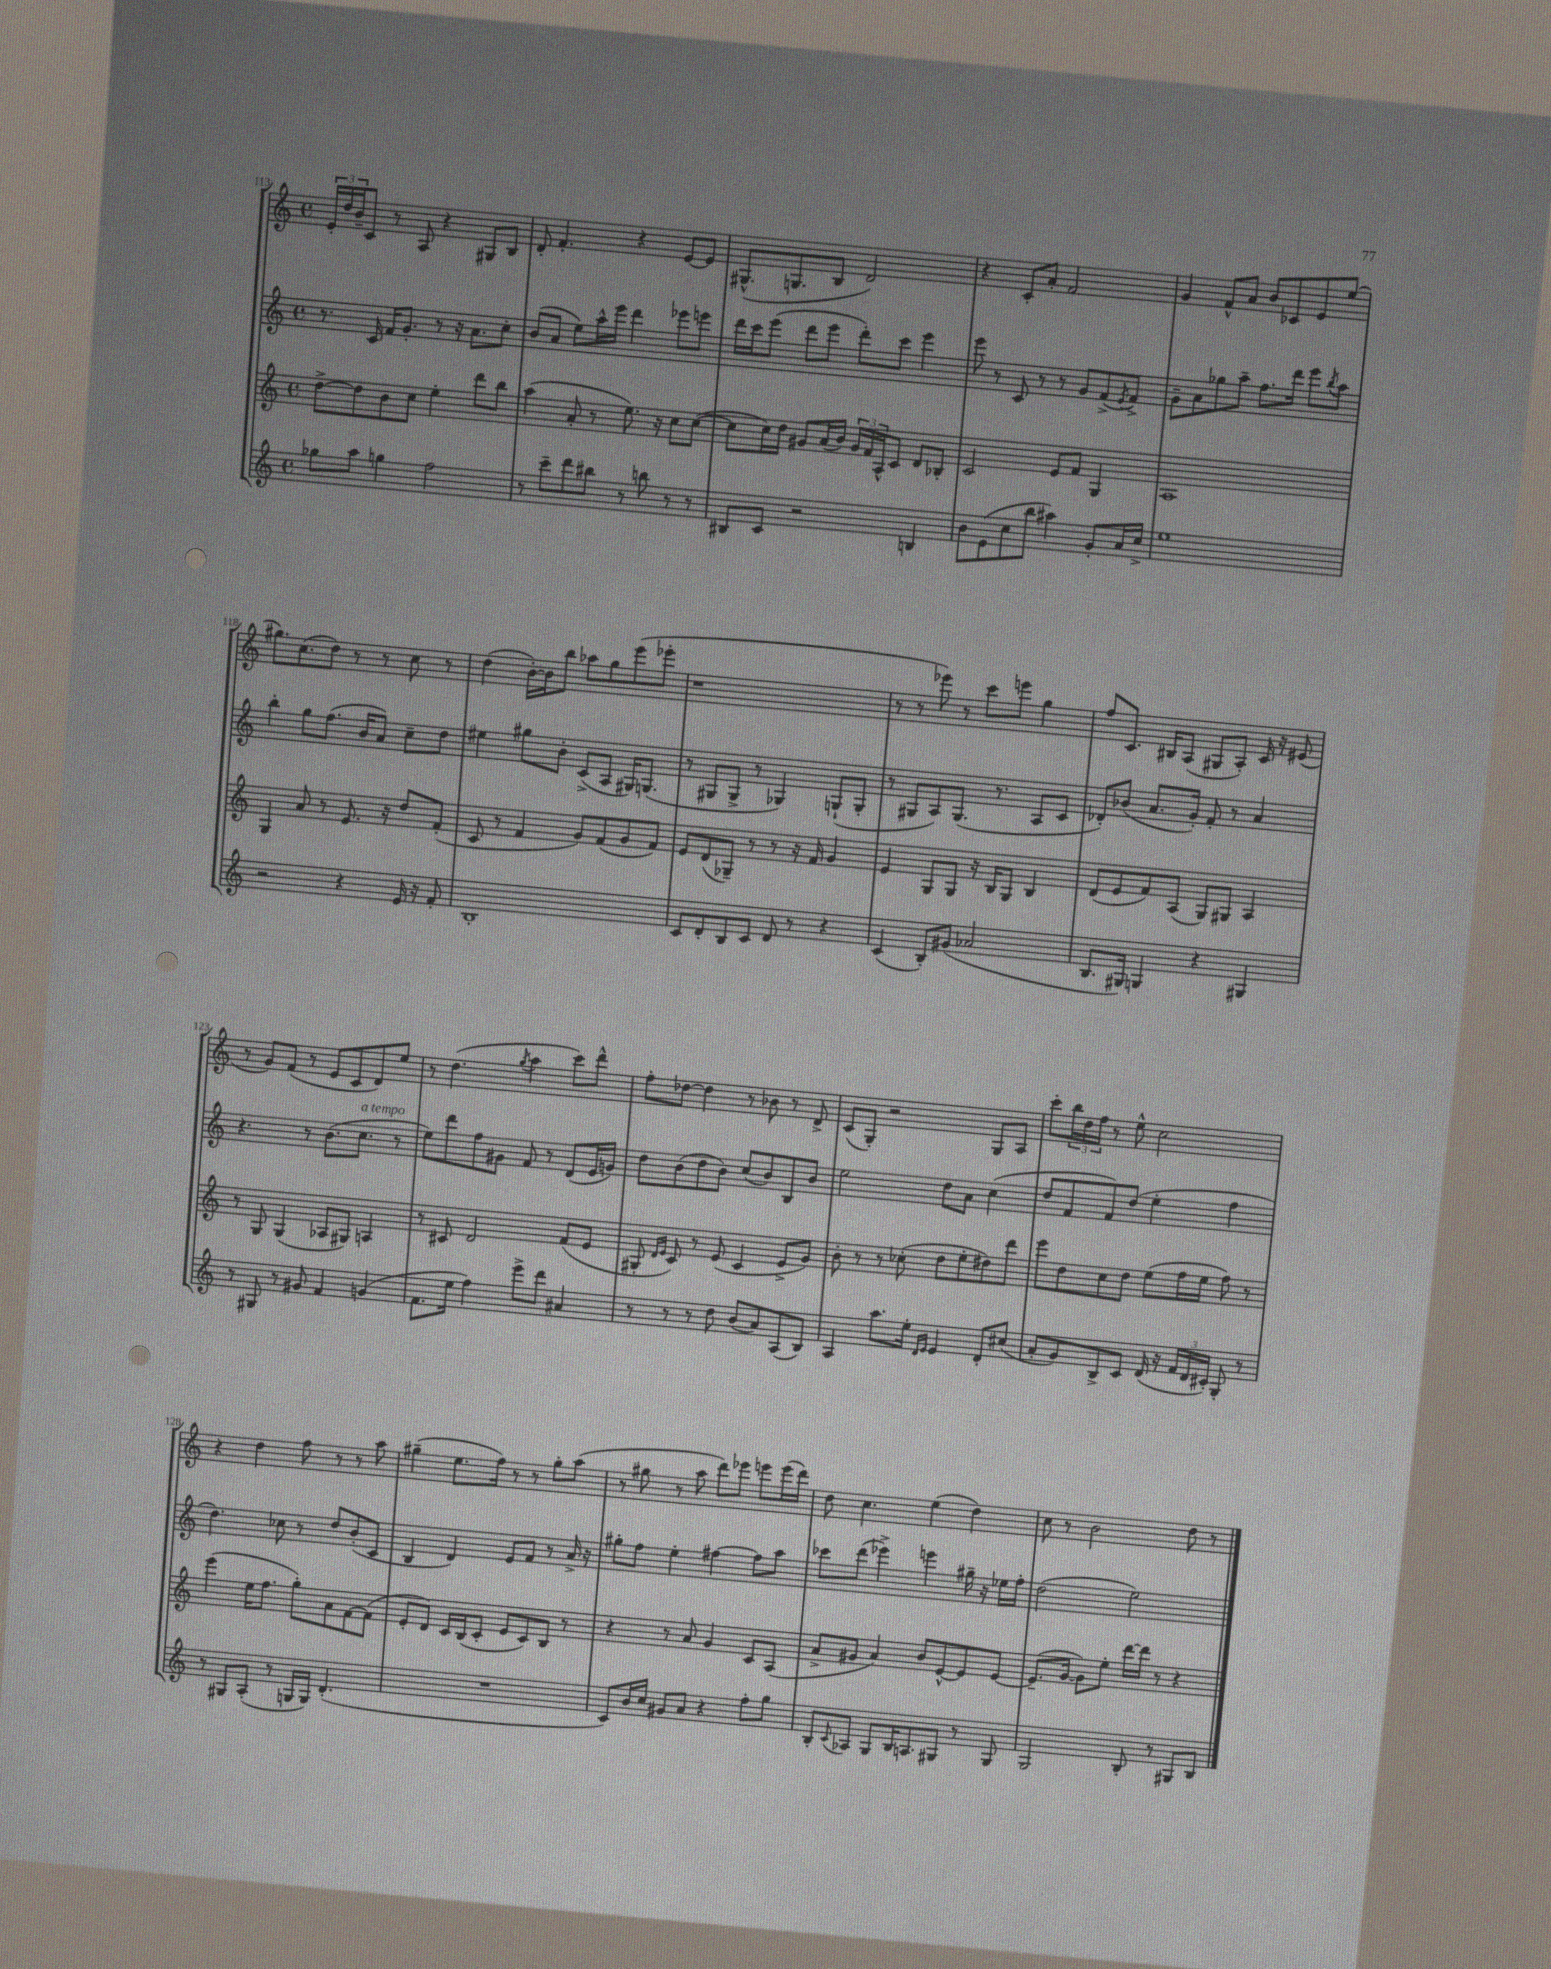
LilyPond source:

<<
\new StaffGroup <<
\new Staff = "s0" {
    \clef treble \key c \major \defaultTimeSignature \time 4/4
    \tuplet 3/2 { e'16-. d''16 b'16-- } c'8 r8 a8 r4 gis8 b8 |
    d'8-. f'4.-. r4 e'8~ e'8 |
    gis8.-^( g8. b8 d'2) |
    r4 c'8-. a'8-. f'2 |
    g'4 f'8-^ a'8 b'8 ces'8 e'8 e''8( |
    gis''8.) c''8.( d''8) r8 r8 c''8 r8 |
    d''4( b'16~-.) b'16 b''8 aes''8 g''8 e'''8( ees'''8-. |
    r1 |
    r8 r8 ees'''8) r8 c'''8 e'''8 g''4 |
    f''8 c'8. bis16 a8( gis8 a8-.) c'16 r16 eis'8( |
    r8 g'8) f'8( r8 e'8 c'8 d'8) e''8 |
    r8 d''4.( \acciaccatura { g''8 } a''4 c'''8) d'''8-^ |
    f''8-. des''8~ des''4 r8 bes'8 r8 d'8-> |
    c'8( g8-.) r2 g8 a8 |
    c'''8-. \tuplet 3/2 { b''16 d''16 f''16 } r8 e''8-^ c''2 |
    r4 d''4 f''8 r8 r8 a''8 |
    gis''4--( e''8. f''16) r8 r8 gis''8-. a''8( |
    r8 gis''8 r8 a''8 d'''8) ees'''8 e'''8 e'''16( d'''16) |
    d''8 c''4. e''4( d''4) |
    c''8 r8 b'2 d''8 r8 \bar "|." |
}
\new Staff = "s1" {
    \clef treble \key c \major \defaultTimeSignature \time 4/4
    r8. c'16 f'16 g'8.-. r8 r16 a'8. c''8-. |
    b'8( a'8 e''8) a''16-^ e'''16 d'''4 ees'''8 e'''8 |
    d'''16 c'''16 e'''8( d'''8 e'''8 d'''8-.) c'''8 e'''4 |
    e'''8 r8 c'8 r8 r8 g'8 f'8->( \acciaccatura { e'8 } f'8->) |
    g'8-- a'8 ges''8 a''8-- f''8. d'''16 e'''8 \acciaccatura { b''8 } a''8 |
    b''4-. g''8 f''8.( b'16 a'8) c''8-- d''8 |
    eis''4 gis''8 b'8-. c'8->( a8 gis16) g8.( |
    r8 gis8 gis8-> r8 ges4) g8-!( g8-. |
    r8 gis8 a8) gis8.( r8. a8 c'8 |
    des'8-.) bes'8( a'8. g'16-.) f'8-. r8 a'4 |
    r4. r8 b'8.( c''8.^\markup { \italic "a tempo" } r8 |
    e''8) d'''8 f''8 gis'8 f'8 r8 d'8( e'16 g'16) |
    d''8 b'8( d''8 b'8) c''8( b'8) b8 b'8 |
    e''2 d''8 a'8 c''4( |
    d''8 f'8 f'8) d''8( e''4-. f''4 |
    d''4.) ces''8 r8 d''8 b'8-.( c'8 |
    b4 d'4) e'8 f'8 r8 a'16-> r16 |
    gis''8-. f''8 e''4-. fis''4~ fis''8 a''8 |
    ces'''8 d'''8( ees'''4->) e'''4 gis''16-- r16 ees''16 f''16-. |
    d''2( e''2) \bar "|." |
}
\new Staff = "s2" {
    \clef treble \key c \major \defaultTimeSignature \time 4/4
    d''8~-> d''8 b'8 c''8 e''4-. d'''8 b''8 |
    a''4( a'8-. r8 e''8.) r16 c''8 c''8~( |
    c''8 c''16) d''16 gis'8 a'16( b'16) \tuplet 3/2 { gis'16 f'16 a16-^ } c'8 d'8 bes8-. |
    c'2 e'8 f'8 g4 |
    a1 |
    g4 a'8 r8 e'8. r16 d''8 f'8-.( |
    c'8 r8 f'4 g'8) f'8( g'8 f'8) |
    e'8 d'8( ges8--) r8 r8 r16 f'16 g'4 |
    e'4 g8 g8 r16 b16 g8 b4 |
    d'8( e'8 f'8) a8( g8) gis8 a4 |
    r8 g8 g4( aes8 gis8) a4 |
    r8 cis'8 d'2 f'8( e'8 |
    gis8-. \grace { d'16 e'16 } c'8) r8 e'8( c'4 e'8-> g'8) |
    b'8-. r8 r8 ces''8-.( d''8 e''8-. dis''8) d'''8 |
    e'''8 d''8 c''8 d''8 e''8( f''16 e''16 f''8) r8 |
    e'''4( e''16 f''8. g''8-.) a'8 f'8~ f'8( |
    e'8-. d'8) c'16 b16( c'8-. e'8 c'8) b8 r8 |
    r4 r8 a'8 g'4 c'8 a8( |
    a'8-> gis'8 a'4) b'8 e'8~-^ e'8 e'8~ |
    e'8.--( g'16~ g'8) e''8-. d'''16~ d'''16 r8 r4 \bar "|." |
}
\new Staff = "s3" {
    \clef treble \key c \major \defaultTimeSignature \time 4/4
    ges''8 a''8 g''4 f''2 |
    r8 c'''8-- d'''8 bis''8 r8 b''8 r8 r8 |
    bis8 c'8 r2 b4 |
    b'8 e'8( c''8 b''8 ais''4) g'8-. a'16 c''16-> |
    e''1 |
    r2 r4 e'16 r16 f'8-. |
    b1-. |
    c'8 d'8-. b8 c'8 d'8 r8 r4 |
    c'4( b8-.) gis'8( aes'2 |
    b8. gis16) g4 r4 gis4 |
    r8 gis8 r8 gis'8 f'4 g'4( |
    f'8. e''16 f''4) e'''8-> d'''8 ais'4 |
    r8 r8 r8 d''8 b'8( a'8) a8( b8) |
    a4 a''8. e''16-. \grace { d'16 e'16 } e'4 d'8-. cis''8( |
    a'8-. g'8) b8-> c'8 d'16( r16 \tuplet 3/2 { f'16 d'16 cis'16-.) } g8-. r8 |
    r8 gis8 a8-.( r8 g16 g16) d'4.-.( |
    R1 |
    c'8) b'16 c''16 gis'8 a'8 r4 f''8-. g''8 |
    b8-. \appoggiatura { c'8 } aes8 g8 b16 a8. gis8 r8 gis8 |
    g2 b8-. r8 gis8 b8 \bar "|." |
}
>>
>>
\layout { \context { \Score currentBarNumber = #113 } }
